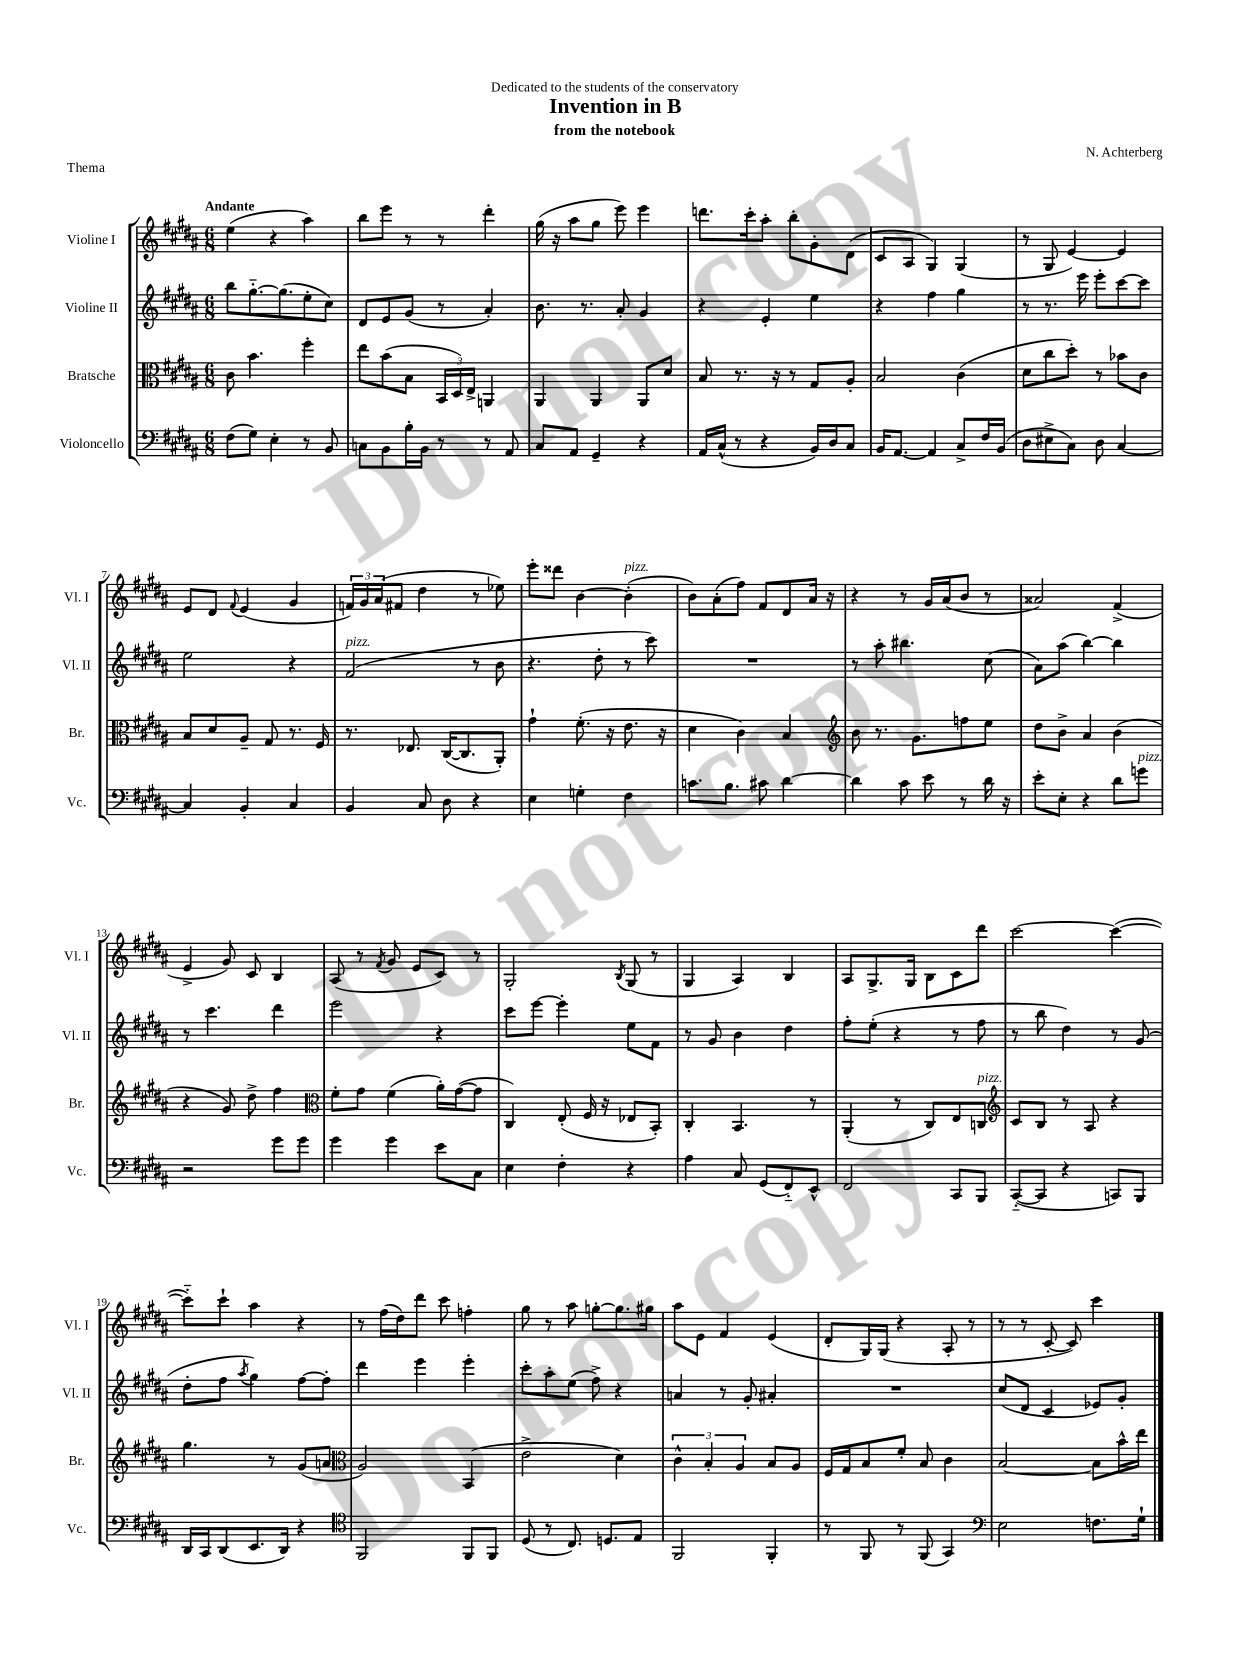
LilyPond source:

\header { title = "Invention in B" composer = "N. Achterberg" subtitle = "from the notebook" dedication = "Dedicated to the students of the conservatory" piece = "Thema" }
<<
\new StaffGroup <<
\new Staff = "s0" \with { instrumentName = "Violine I" shortInstrumentName = "Vl. I" } {
    \clef treble \key b \major \numericTimeSignature \time 6/8 \tempo "Andante"
    e''4( r4 ais''4) |
    b''8 e'''8 r8 r8 dis'''4-. |
    gis''16( r16 ais''8 gis''8 e'''8) e'''4 |
    d'''8. cis'''16-. ais''8-. b''8-. gis'8-. dis'8( |
    cis'8 ais8 gis4) gis4( |
    r8 gis8 e'4~) e'4 |
    e'8 dis'8 \appoggiatura { fis'8 } e'4( gis'4 |
    \tuplet 3/2 { f'16) gis'16 ais'16( } fis'8 dis''4 r8 ees''8) |
    e'''8-. disis'''8 b'4~ b'4-.^\markup { \italic "pizz." }( |
    b'8) ais'8-.( fis''8) fis'8 dis'8 ais'16 r16 |
    r4 r8 gis'16 ais'16( b'8 r8 |
    aisis'2) fis'4->( |
    e'4-> gis'8) cis'8 b4 |
    ais8( r8 \acciaccatura { fis'8 } gis'8 e'8 cis'8) r8 |
    gis2-. \acciaccatura { b8 } gis8( r8 |
    gis4 ais4) b4 |
    ais8 gis8.-> gis16 b8 cis'8 dis'''8 |
    cis'''2~ cis'''4~( |
    cis'''8-_) cis'''8-! ais''4 r4 |
    r8 fis''16( dis''16) dis'''8 cis'''8 f''4-. |
    gis''8 r8 ais''8 g''8~-. g''8. gis''16 |
    ais''8 e'8 fis'4 e'4( |
    dis'8-. gis16) gis16( r4 ais8-. r8 |
    r8 r8 cis'8~-. cis'8) cis'''4 \bar "|." |
}
\new Staff = "s1" \with { instrumentName = "Violine II" shortInstrumentName = "Vl. II" } {
    \clef treble \key b \major \numericTimeSignature \time 6/8
    b''8 gis''8.~-_ gis''8.( e''8-. cis''8) |
    dis'8 e'8 gis'8( r8 ais'4-.) |
    b'8. r8. ais'8-. gis'4 |
    r4 e'4-. e''4 |
    r4 fis''4 gis''4 |
    r8 r8. e'''16 e'''8-. cis'''8~ cis'''8 |
    e''2 r4 |
    fis'2^\markup { \italic "pizz." }( r8 b'8 |
    r4. dis''8-. r8 cis'''8) |
    R2. |
    r8 ais''8-. bis''4. cis''8( |
    ais'8) ais''8( b''4~) b''4 |
    r8 cis'''4. dis'''4 |
    e'''2 r4 |
    cis'''8 e'''8~ e'''4-. e''8 fis'8 |
    r8 gis'8 b'4 dis''4 |
    fis''8-. e''8-.( r4 r8 fis''8 |
    r8 b''8 dis''4) r8 gis'8( |
    dis''8-. fis''8 \acciaccatura { ais''8 } gis''4) fis''8~ fis''8-. |
    dis'''4 e'''4 e'''4-. |
    cis'''8-. ais''8-. e''8( fis''8->) r4 |
    a'4 r8 gis'8-. ais'4-. |
    R2. |
    cis''8( dis'8 cis'4 ees'8) gis'8-. \bar "|." |
}
\new Staff = "s2" \with { instrumentName = "Bratsche" shortInstrumentName = "Br." } {
    \clef alto \key b \major \numericTimeSignature \time 6/8
    cis'8 b'4. fis''4-. |
    e''8 b'8( b8 \tuplet 3/2 { b,16 dis16) e16-> } a,4 |
    ais,4 ais,4 ais,8 dis'8 |
    b8 r8. r16 r8 gis8 ais8-. |
    b2 cis'4( |
    dis'8 cis''8 dis''8-.) r8 bes'8 cis'8 |
    b8 dis'8 ais8-- gis8 r8. fis16 |
    r8. ees8. cis16~( cis8. ais,8-.) |
    gis'4-! fis'8.-.( r16 e'8. r16 |
    dis'4 cis'4) b4 |
    \clef treble b'8 r8. gis'8. f''8 e''8 |
    dis''8 b'8-> ais'4 b'4( |
    r4 gis'8) dis''8-> fis''4 |
    \clef alto fis'8-. gis'8 fis'4( ais'16-.) gis'16~( gis'8 |
    cis4) e8-.( fis16 r16 ees8 b,8-.) |
    cis4-. b,4. r8 |
    ais,4-.( r8 cis8) e8 c8^\markup { \italic "pizz." } |
    \clef treble cis'8 b8 r8 ais8 r4 |
    gis''4. r8 gis'8( a'8 |
    \clef alto ais2) b,4( |
    e'2-> dis'4) |
    \tuplet 3/2 { cis'4-^ b4-. ais4 } b8 ais8 |
    fis16 gis16 b8 fis'8-. b8 cis'4 |
    b2~ b8 b'16-^ e''16 \bar "|." |
}
\new Staff = "s3" \with { instrumentName = "Violoncello" shortInstrumentName = "Vc." } {
    \clef bass \key b \major \numericTimeSignature \time 6/8
    fis8( gis8) e4-. r8 b,8 |
    c8 b,8 b16-. b,16 r8 r8 ais,8 |
    cis8 ais,8 gis,4-- r4 |
    ais,16 cis16-^( r8 r4 b,16) dis16 cis8 |
    b,16 ais,8.~ ais,4 cis8-> fis16 b,16( |
    dis8 eis8-> cis8) dis8 cis4~ |
    cis4 b,4-. cis4 |
    b,4 cis8 dis8 r4 |
    e4 g4-. fis4 |
    c'8. b8. cis'8 dis'4~ |
    dis'4 cis'8 e'8 r8 dis'16 r16 |
    e'8-. e8-. r4 dis'8 g'8^\markup { \italic "pizz." } |
    r2 gis'8 gis'8 |
    gis'4 gis'4 e'8 cis8 |
    e4 fis4-. r4 |
    ais4 cis8 gis,8( fis,8-_) e,8-^ |
    fis,2 cis,8 b,,8 |
    cis,8~-_( cis,8 r4 c,8) b,,8 |
    dis,16 cis,16 dis,8( e,8. dis,16) r4 |
    \clef tenor fis,2 fis,8 fis,8 |
    dis8( r8 cis8.) d8. e8 |
    fis,2 fis,4-. |
    r8 fis,8 r8 fis,8( gis,4) |
    \clef bass e2 f8. gis16-! \bar "|." |
}
>>
>>
